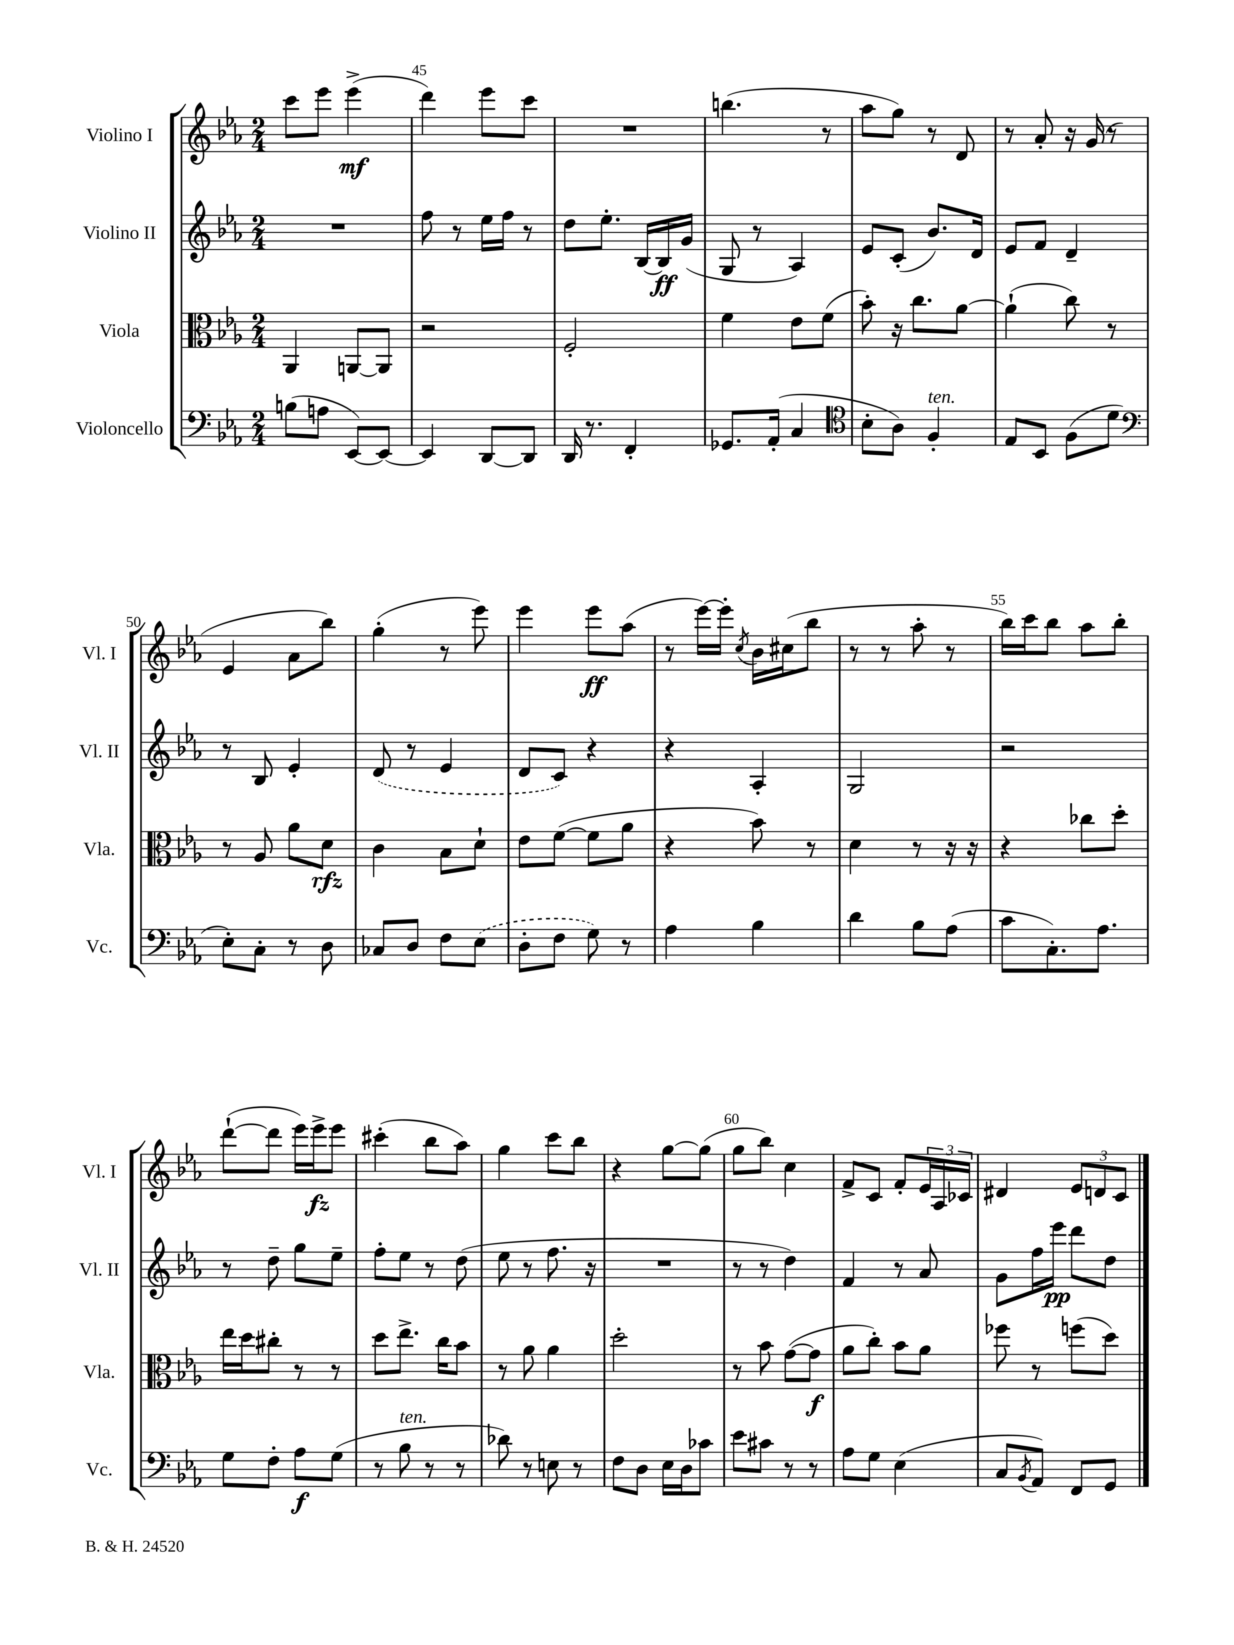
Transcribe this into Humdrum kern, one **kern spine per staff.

**kern	**kern	**kern	**kern
*staff4	*staff3	*staff2	*staff1
*clefF4	*clefC3	*clefG2	*clefG2
*k[b-e-a-]	*k[b-e-a-]	*k[b-e-a-]	*k[b-e-a-]
*M2/4	*M2/4	*M2/4	*M2/4
(8B	4AA-	2r	8ccc
8A	.	.	8eee-
[8EE-)	[8AA	.	(4eee-^
8EE-_	8AA]	.	.
=	=	=	=
4EE-]	2r	8ff	4ddd)
.	.	8r	.
[8DD	.	16ee-	8eee-
.	.	16ff	.
8DD]	.	8r	8ccc
=	=	=	=
16DD	2F'	8dd	2r
8.r	.	.	.
.	.	8.ee-'	.
4FF'	.	.	.
.	.	[16B-	.
.	.	16B-]	.
.	.	(16g	.
=	=	=	=
8.GG-	4f	8G	(4.bb
.	.	8r	.
(16AA-'	.	.	.
4C	8e-	4A-)	.
.	(8f	.	8r
=	=	=	=
*clefC4	*	*	*
8B-'	8b-')	8e-	8aa-
8A-)	16r	(8c'	8gg)
.	8.cc	.	.
4F'	.	8.b-)	8r
.	[8a-	.	8d
.	.	16d	.
=	=	=	=
8E-	(4a-`]	8e-	8r
8BB-	.	8f	8a-'
(8F	8cc)	4d~	16r
.	.	.	(16g
8d	8r	.	8r
=	=	=	=
*clefF4	*	*	*
8E-')	8r	8r	4e-
8C'	8A-	8B-	.
8r	8a-	4e-'	8a-
8D	8d	.	8bb-)
=	=	=	=
8C-	4c	(8d	(4gg'
8D	.	8r	.
8F	8B-	4e-	8r
(8E-	8d`	.	8eee-)
=	=	=	=
8D'	8e-	8d	4eee-
8F	([8f	8c)	.
8G)	8f]	4r	8eee-
8r	8a-	.	(8aa-
=	=	=	=
4A-	4r	4r	8r
.	.	.	[16eee-)
.	.	.	16eee-']
.	.	.	8qcc
4B-	8b-)	4A-'	16b-
.	.	.	(16cc#
.	8r	.	8bb-
=	=	=	=
4d	4d	2G	8r
.	.	.	8r
8B-	8r	.	8aa-'
(8A-	16r	.	8r
.	16r	.	.
=	=	=	=
8c	4r	2r	16bb-)
.	.	.	16ccc
8.C')	.	.	8bb-
.	8cc-	.	8aa-
8.A-	.	.	.
.	8dd'	.	8bb-'
=	=	=	=
8G	16ee-	8r	([8ddd`
.	16dd	.	.
8F'	8cc#'	8dd~	8ddd]
8A-	8r	8gg	16eee-)
.	.	.	16eee-^
(8G	8r	8ee-~	8eee-
=	=	=	=
8r	8dd	8ff'	(4ccc#'
8B-	8.ee-^	8ee-	.
8r	.	8r	8bb-
.	16cc	.	.
8r	8b-	(8dd	8aa-)
=	=	=	=
8d-)	8r	8ee-	4gg
8r	8a-	8r	.
8E	4a-	8.ff	8ccc
8r	.	.	8bb-
.	.	16r	.
=	=	=	=
8F	2dd'	2r	4r
8D	.	.	.
16E-	.	.	[8gg
16D	.	.	.
8c-	.	.	(8gg]
=	=	=	=
8e-	8r	8r	8gg
8c#	8b-	8r	8bb-)
8r	([8g	4dd)	4cc
8r	8g]	.	.
=	=	=	=
8A-	8a-	4f	8f^
8G	8cc')	.	8c
(4E-	8b-	8r	8f'
.	8a-	8a-	24e-
.	.	.	24A-
.	.	.	24c-
=	=	=	=
8C	8ff-	8g	4d#
8qBB-	.	.	.
8AA-)	8r	16ff	.
.	.	16eee-	.
8FF	(8ff	8ddd	12e-
.	.	.	12d
8GG	8dd)	8dd	.
.	.	.	12c
==	==	==	==
*-	*-	*-	*-
